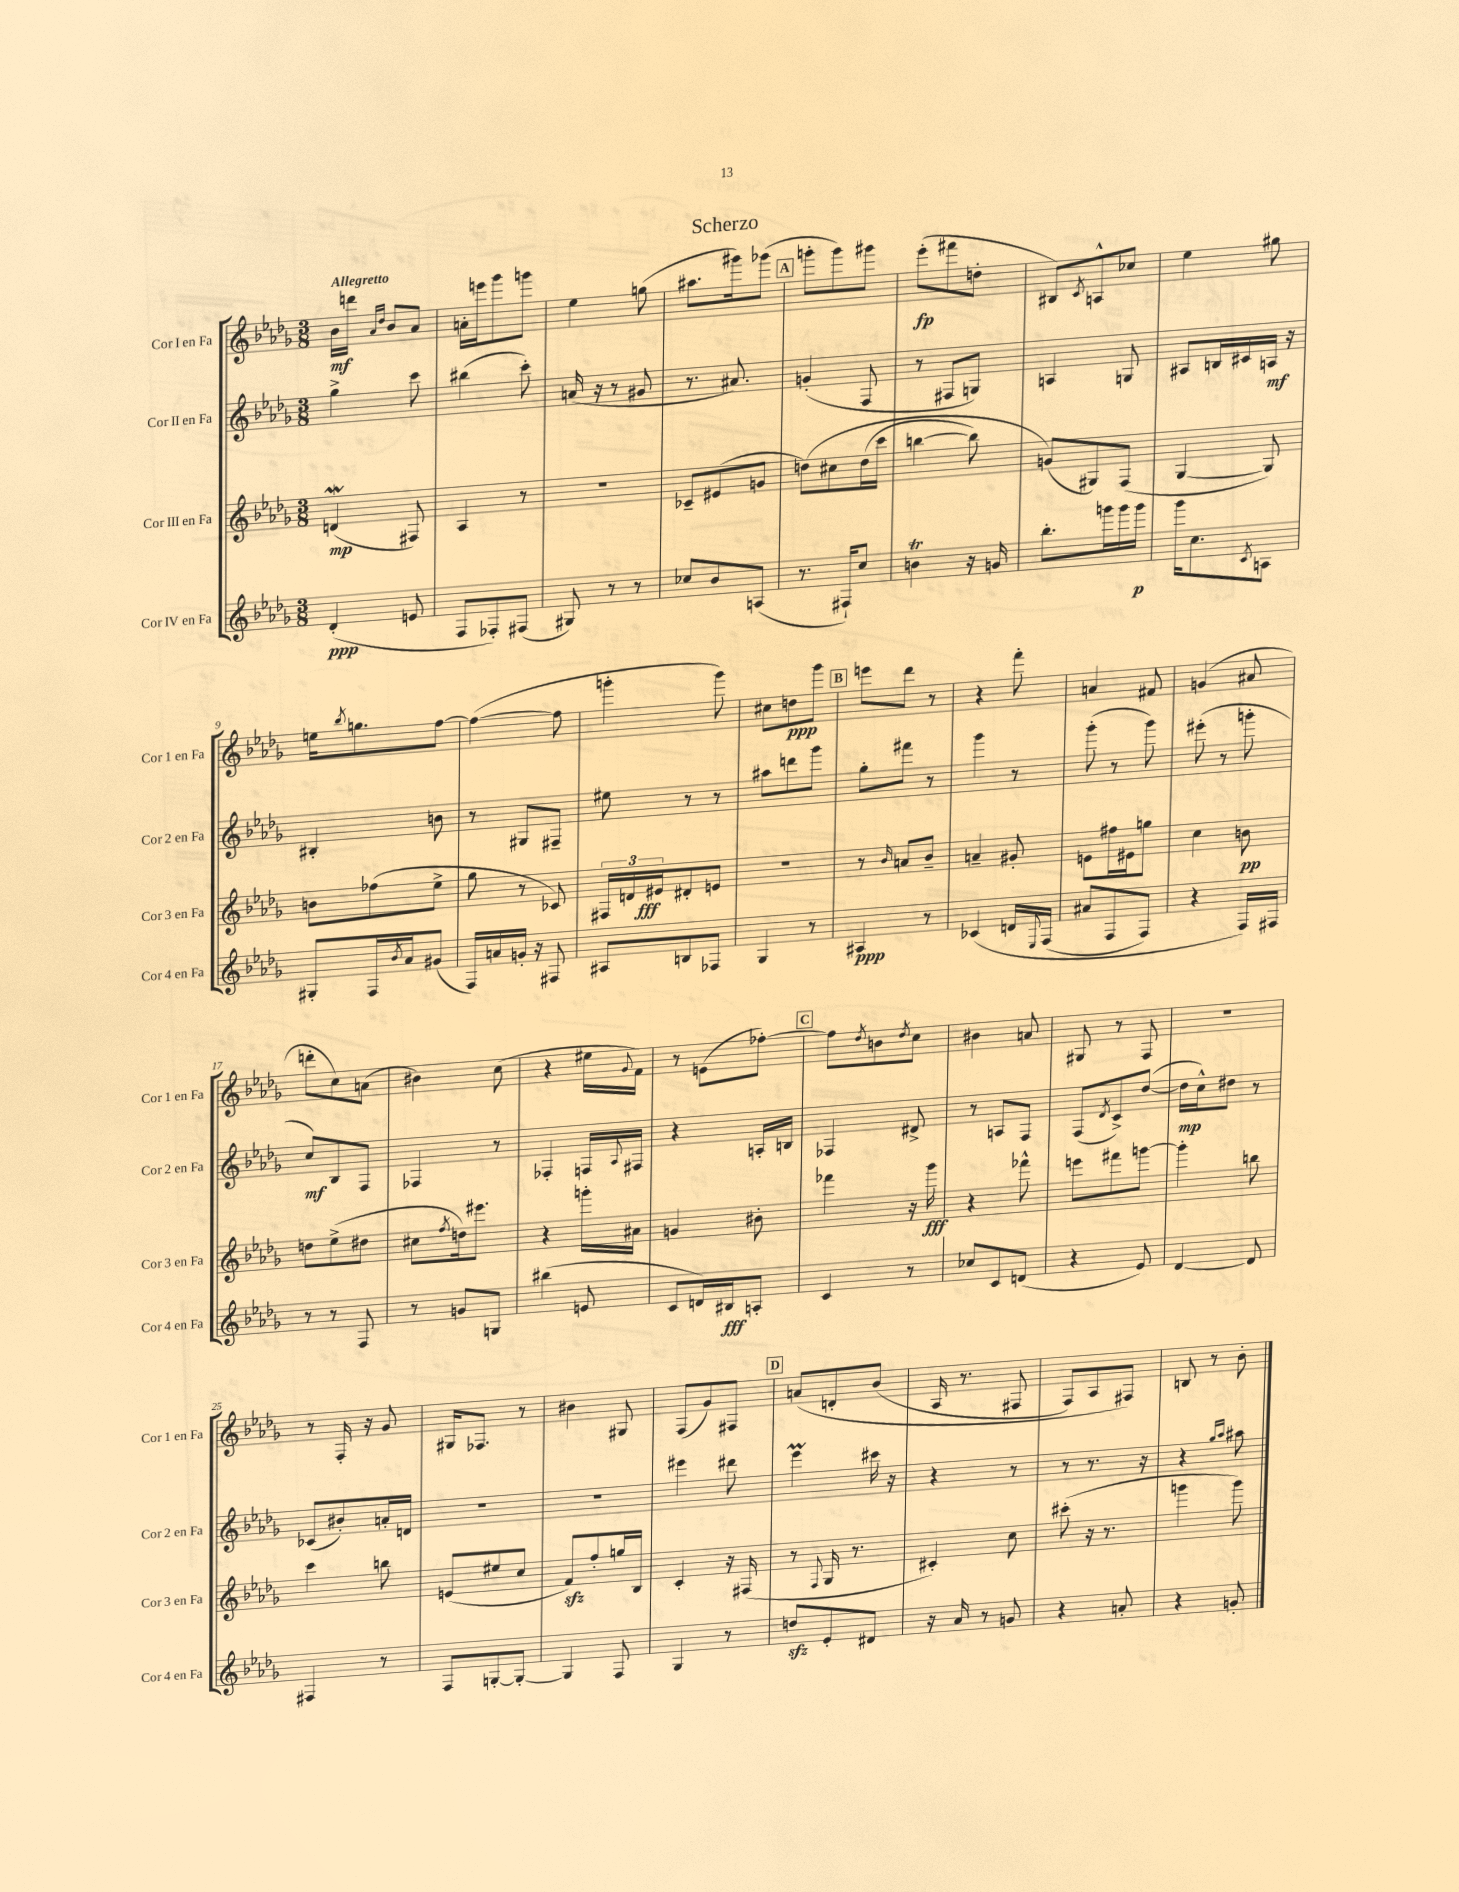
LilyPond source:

\header { title = "Scherzo" }
<<
\new StaffGroup <<
\new Staff = "s0" \with { instrumentName = "Cor I en Fa" shortInstrumentName = "Cor 1 en Fa" } {
    \clef treble \key des \major \numericTimeSignature \time 3/8 \tempo "Allegretto"
    bes'16\mf d'''16 \grace { aes'16 des''16 } bes'8 aes'8 |
    a'16-. e'''16 ges'''8 g'''8 |
    ees''4 g''8( |
    ais''8. gis'''16) ges'''8( |
    \mark \markup { \box "A" } g'''8-. g'''8) gis'''8 |
    ees'''8-.\fp( fis'''8 d''8-. |
    bis8) \acciaccatura { c'8 } a8-^ ces''8 |
    ees''4 gis''8 |
    e''16 \acciaccatura { bes''8 } g''8. f''8~ |
    f''4~( f''8 |
    g'''4-. g'''8) |
    cis''8 d''8\ppp ges'''8 |
    \mark \markup { \box "B" } e'''8 des'''8 r8 |
    r4 f'''8-. |
    a'4 fis'8 |
    g'4( ais'8 |
    d'''8-. c''8) a'8( |
    bis'4) c''8( |
    r4 eis''16 \appoggiatura { ges'8 } f'16) |
    r8 e'8( fes''8~-.) |
    \mark \markup { \box "C" } fes''8 \acciaccatura { des''8 } b'8 \acciaccatura { des''8 } c''8 |
    bis'4 a'8 |
    gis8 r8 f8 |
    R4. |
    r8 f16-. r16 ges'8 |
    gis16 fes8. r8 |
    bis'4 gis8 |
    f8( ges'8) fis8 |
    \mark \markup { \box "D" } a'8\( d'8-. bes'8( |
    aes16 r8. fis8 |
    f8) aes8 fis8\) |
    b8 r8 bes'8-. \bar "|." |
}
\new Staff = "s1" \with { instrumentName = "Cor II en Fa" shortInstrumentName = "Cor 2 en Fa" } {
    \clef treble \key des \major \numericTimeSignature \time 3/8
    ges''4-> c'''8 |
    bis''4( c'''8-.) |
    a'16( r16 r8 gis'8 |
    r8. ais'8.) |
    \mark \markup { \box "A" } g'4-.( f8 |
    r8 fis8 g8) |
    a4 g8 |
    ais8 b16 cis'16 a16\mf r16 |
    bis4-. b'8 |
    r8 gis8 fis8-- |
    eis''8 r8 r8 |
    ais''8 d'''8 ges'''8 |
    \mark \markup { \box "B" } ges''8-. fis'''8 r8 |
    ges'''4 r8 |
    ges'''8-.( r8 ges'''8) |
    eis'''8-.( r8 g'''8-. |
    c''8\mf) bes8 f8 |
    fes4 r8 |
    fes4-. f16 \appoggiatura { aes8 } fis16 |
    r4 a16-. b16 |
    \mark \markup { \box "C" } fes4 dis'8-> |
    r8 a8 f8 |
    f8( \acciaccatura { des'8 } c'8->) des''8~( |
    des''16\mp c''16-^) dis''8 r8 |
    ces'8( bis'8-.) a'16-. d'16 |
    R4. |
    R4. |
    eis'''4 dis'''8 |
    \mark \markup { \box "D" } ees'''4\prall cis'''16 r16 |
    r4 r8 |
    r8 r8. r16 |
    r4 \grace { ges''16 aes''16 } ais''8 \bar "|." |
}
\new Staff = "s2" \with { instrumentName = "Cor III en Fa" shortInstrumentName = "Cor 3 en Fa" } {
    \clef treble \key des \major \numericTimeSignature \time 3/8
    d'4\mordent\mp( fis8) |
    aes4 r8 |
    R4. |
    ces'8-- eis'8( g'8 |
    \mark \markup { \box "A" } d''8)\( cis''8 d''16( c'''16 |
    b''4~ b''8) |
    g'8(\) gis8) f8( |
    ges4~ ges8) |
    b'8 fes''8( ees''8-> |
    ges''8 r8 ces'8) |
    \tuplet 3/2 { fis16 d'16 eis'16\fff } dis'8-. e'8 |
    R4. |
    \mark \markup { \box "B" } r8 \grace { bes'16 } a'8 bes'8-- |
    a'4-- gis'8-. |
    e'8 fis''16 eis'16 g''8 |
    c''4 b'8\pp |
    d''8 ees''8->( dis''8 |
    cis''8 \acciaccatura { f''8 } d''16) eis'''8. |
    r4 g'''16-. ais'16 |
    g'4 bis'8-. |
    \mark \markup { \box "C" } fes'''4 r16 ges'''16\fff |
    r4 fes'''8-^ |
    e'''8 fis'''8 g'''8~ |
    g'''4-. b''8 |
    c'''4 b''8 |
    e'8( eis''8 c''8 |
    f'8\sfz) f''8-. g''16 bes16 |
    c'4-. r16 fis16( |
    \mark \markup { \box "D" } r8 \appoggiatura { f8 } ges16 r8. |
    cis'4-.) c''8 |
    cis'''8-.( r16 r8. |
    g'''4 g'''8) \bar "|." |
}
\new Staff = "s3" \with { instrumentName = "Cor IV en Fa" shortInstrumentName = "Cor 4 en Fa" } {
    \clef treble \key des \major \numericTimeSignature \time 3/8
    des'4-.\ppp( e'8 |
    f8 fes8-.) fis8( |
    gis8) r8 r8 |
    ces''8 bes'8 a8( |
    \mark \markup { \box "A" } r8. fis16-!) c''8 |
    b'4\trill r16 g'16 |
    bes''8.-. g'''16 g'''16 g'''16\p |
    ges'''16 c''8. \acciaccatura { c'8 } a8 |
    gis8-. f16 \acciaccatura { bes'8 } aes'16 gis'8( |
    f16) a'16 g'16-. r16 fis8 |
    ais8 b8 fes8 |
    ges4 r8 |
    \mark \markup { \box "B" } ais4\ppp r8 |
    ces'4\( d'16 \appoggiatura { ees8 } f16( |
    ais'8 f8 f8) |
    r4 f16\) fis16 |
    r8 r8 f8 |
    r8 g'8 g8 |
    bis''4( e'8 |
    c'8 d'16) bis16\fff a8-. |
    \mark \markup { \box "C" } c'4 r8 |
    ces''8 c'8 d'8( |
    r4 ees'8) |
    des'4~ des'8 |
    fis4 r8 |
    f8 g8~-. g8~-. |
    g4 f8 |
    ges4 r8 |
    \mark \markup { \box "D" } d''8\sfz ees'8-. dis'8 |
    r16 aes'16 r8 g'8 |
    r4 a'8-. |
    r4 g'8-. \bar "|." |
}
>>
>>
